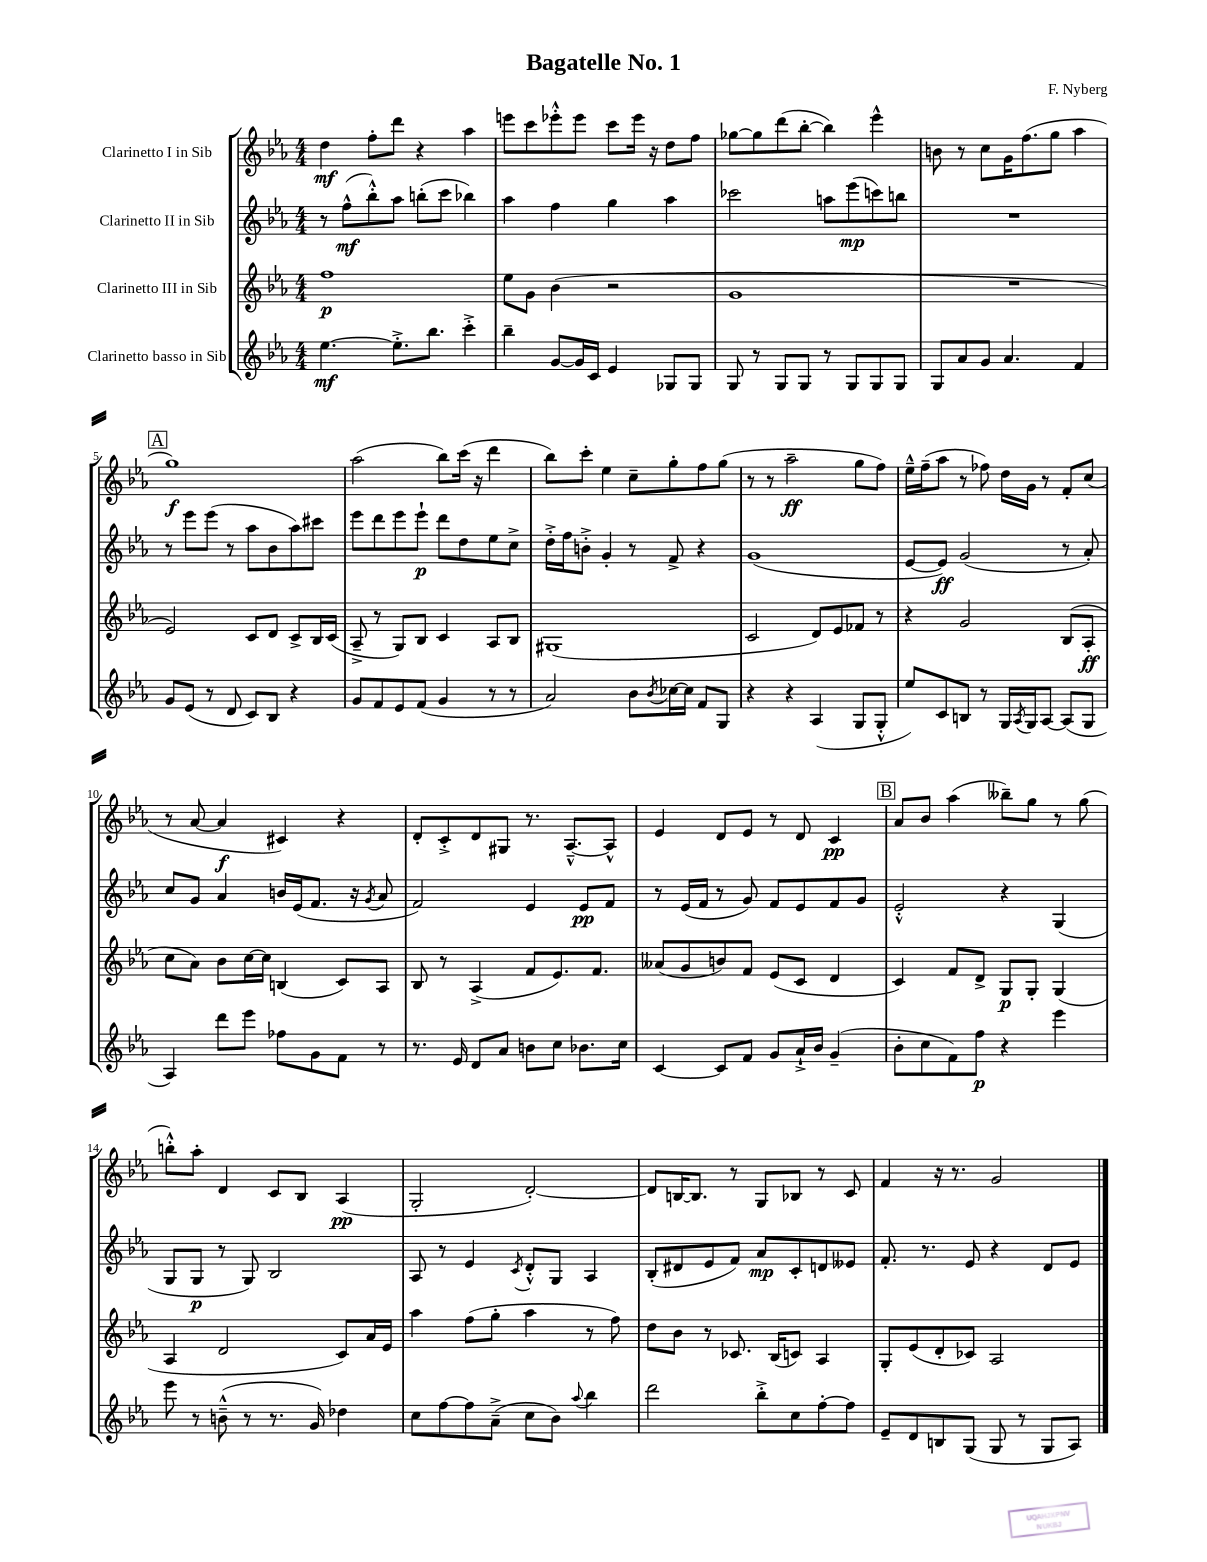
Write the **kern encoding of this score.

**kern	**kern	**kern	**kern
*staff4	*staff3	*staff2	*staff1
*clefG2	*clefG2	*clefG2	*clefG2
*k[b-e-a-]	*k[b-e-a-]	*k[b-e-a-]	*k[b-e-a-]
*M4/4	*M4/4	*M4/4	*M4/4
[4.ee-\	1ff	8r	4dd\
.	.	(8ff^^\L	.
.	.	8bb-'^^\)	8ff'\L
8.ee-'^\]L	.	8aa-\J	8ddd\J
.	.	(8bb'\L	4r
8.bb-\J	.	.	.
.	.	8ccc\J	.
4ccc'^\	.	4bb-\)	4aa-\
=	=	=	=
4bb-~\	8ee-\L	4aa-\	8eee\L
.	8g\J	.	8ccc\
[8g/L	(4b-\	4ff\	8eee-'^^\
16g/]L	.	.	8eee-\J
16c/JJ	.	.	.
4e-/	2r	4gg\	8ccc\L
.	.	.	16eee-\Jk
.	.	.	16r
8G-/L	.	4aa-\	8dd\L
8G-/J	.	.	8ff\J
=	=	=	=
8G/	1g	2ccc-\	[8gg-\L
8r	.	.	8gg-\]
8G/L	.	.	(8ddd\
8G/J	.	.	[8bb-'\J
8r	.	8aa\L	4bb-\])
8G/L	.	(8eee-\	.
8G/	.	8ccc\)	4eee-^^\
8G/J	.	8bb\J	.
=	=	=	=
8G/L	1r	1r	8b\
8a-/	.	.	8r
8g/J	.	.	8cc\L
4.a-/	.	.	16g\K
.	.	.	(8.ff\
.	.	.	8gg\J
4f/	.	.	4aa-\
=	=	=	=
8g/L	2e-/)	8r	1gg)
(8e-/J	.	8eee-\L	.
8r	.	(8eee-\J	.
8d/	.	8r	.
8c/L)	8c/L	8aa-\L	.
8B-/J	8d/J	8b-\	.
4r	8c^/L	8aa-\)	.
.	16B-/L	8ccc#\J	.
.	(16c/JJ	.	.
=	=	=	=
8g/L	8A-~^/	8eee-\L	(2aa-\
8f/	8r	8ddd\	.
8e-/	8G/L)	8eee-\	.
(8f/J	8B-/J	8eee-`\J	.
4g/	4c/	8ddd\L	8bb-\L)
.	.	8dd\	(16ccc\Jk
.	.	.	16r
8r	8A-/L	8ee-\	4ddd\
8r	8B-/J	8cc^\J	.
=	=	=	=
2a-/)	(1G#	16dd'^\LL	8bb-\L)
.	.	16ff\J	.
.	.	8b'^\J	8ccc'\J
.	.	4g'/	4ee-\
8b-\L	.	8r	8cc~\L
8qb-/	.	.	.
[16cc-\L	.	8f^/	8gg'\
16cc-\]JJ	.	.	.
8f/L	.	4r	8ff\
8G/J	.	.	(8gg\J
=	=	=	=
4r	2c/	(1g	8r
.	.	.	8r
4r	.	.	2aa-~\
(4A-/	8d/L)	.	.
.	8e-/	.	.
8G/L	8f-/J	.	8gg\L
8G'^^/J	8r	.	8ff\J)
=	=	=	=
8ee-/L)	4r	[8e-/L	16ee-~^^\LL
.	.	.	(16ff~\J
8c/	.	8e-/]J)	8aa-\J
8B/J	2g/	(2g/	8r
8r	.	.	8ff-\)
16G/LL	.	.	16dd\LL
8qA-/	.	.	.
16G/J	.	.	16g\JJ
[8A-/J	.	.	8r
(8A-/]L	(8B-/L	8r	8f'/L
8G/J	8A-'/J	8a-'/)	(8cc/J
=	=	=	=
4A-/)	8cc\L	8cc/L	8r
.	8a-\J)	8g/J	[8a-/
8ddd\L	8b-\L	4a-/	4a-/]
8eee-\J	[16cc\L	.	.
.	16cc\]JJ	.	.
8ff-\L	(4B/	16b/LL	4c#/)
.	.	(16e-/J	.
8g\	.	8.f/J	.
8f\J	8c/L)	.	4r
.	.	16r	.
.	.	8qg/	.
8r	8A-/J	8a-/	.
=	=	=	=
8.r	8B-/	2f/)	8d'/L
.	8r	.	8c'^/
16e-/	.	.	.
8d/L	(4A-^/	.	8d/
8a-/J	.	.	8G#/J
8b\L	8f/L	4e-/	8.r
8cc\J	8.e-/)	.	.
.	.	.	[8.A-~^^/L
8.b-\L	.	8e-/L	.
.	8.f/J	.	.
.	.	8f/J	8A-^^/]J
16cc\Jk	.	.	.
=	=	=	=
[4c/	(8a--/L	8r	4e-/
.	8g/	(16e-/LL	.
.	.	16f/JJ	.
8c/]L	8b/)	8r	8d/L
8f/J	8f/J	8g/)	8e-/J
8g/L	(8e-/L	8f/L	8r
16a-`^/L	8c/J	8e-/	8d/
16b-/JJ	.	.	.
(4g~/	4d/	8f/	4c/
.	.	8g/J	.
=	=	=	=
8b-'\L	4c/)	2e-'^^/	8a-/L
8cc\	.	.	8b-/J
8f\)	8f/L	.	(4aa-\
8ff\J	8d^/J	.	.
4r	8G/L	4r	8bb--~\L)
.	8G'/J	.	8gg\J
4eee-\	(4G/	(4G/	8r
.	.	.	(8gg\
=	=	=	=
8eee-\	4A-/	8G/L	8bb'^^\L)
8r	.	8G/J	8aa-'\J
(8b~^^\	2d/	8r	4d/
8r	.	8G/)	.
8.r	.	2B-/	8c/L
.	.	.	8B-/J
16g/)	.	.	.
4dd-\	8c/L)	.	(4A-/
.	16a-/L	.	.
.	16e-/JJ	.	.
=	=	=	=
8cc\L	4aa-\	8A-/	2G'/
[8ff\	.	8r	.
8ff\]	(8ff\L	4e-/	.
(8a-~^\J	8gg'\J	.	.
.	.	8qc/	.
8cc\L	4aa-\	8d'^^/L	[2d'/)
8b-\J)	.	8G/J	.
8qqaa-/	.	.	.
4bb-\	8r	4A-/	.
.	8ff\)	.	.
=	=	=	=
2ddd\	8dd\L	(8B-'/L	8d/]L
.	8b-\J	8d#/	[16B/K
.	.	.	8.B/]J
.	8r	8e-/	.
.	8.c-/	8f/J)	8r
8bb-'^\L	.	8a-/L	8G/L
.	(16B-/LK	.	.
8cc\	8c/J)	8c'/	8B-/J
[8ff'\	4A-/	8d/	8r
8ff\]J	.	8e--/J	8c/
=	=	=	=
8e-~/L	8G'/L	8.f'/	4f/
8d/	(8e-/	.	.
.	.	8.r	.
8B/	8d'/	.	16r
.	.	.	8.r
(8G/J	8c-/J)	8e-/	.
8G/	2A-/	4r	2g/
8r	.	.	.
8G/L	.	8d/L	.
8A-/J)	.	8e-/J	.
==	==	==	==
*-	*-	*-	*-
